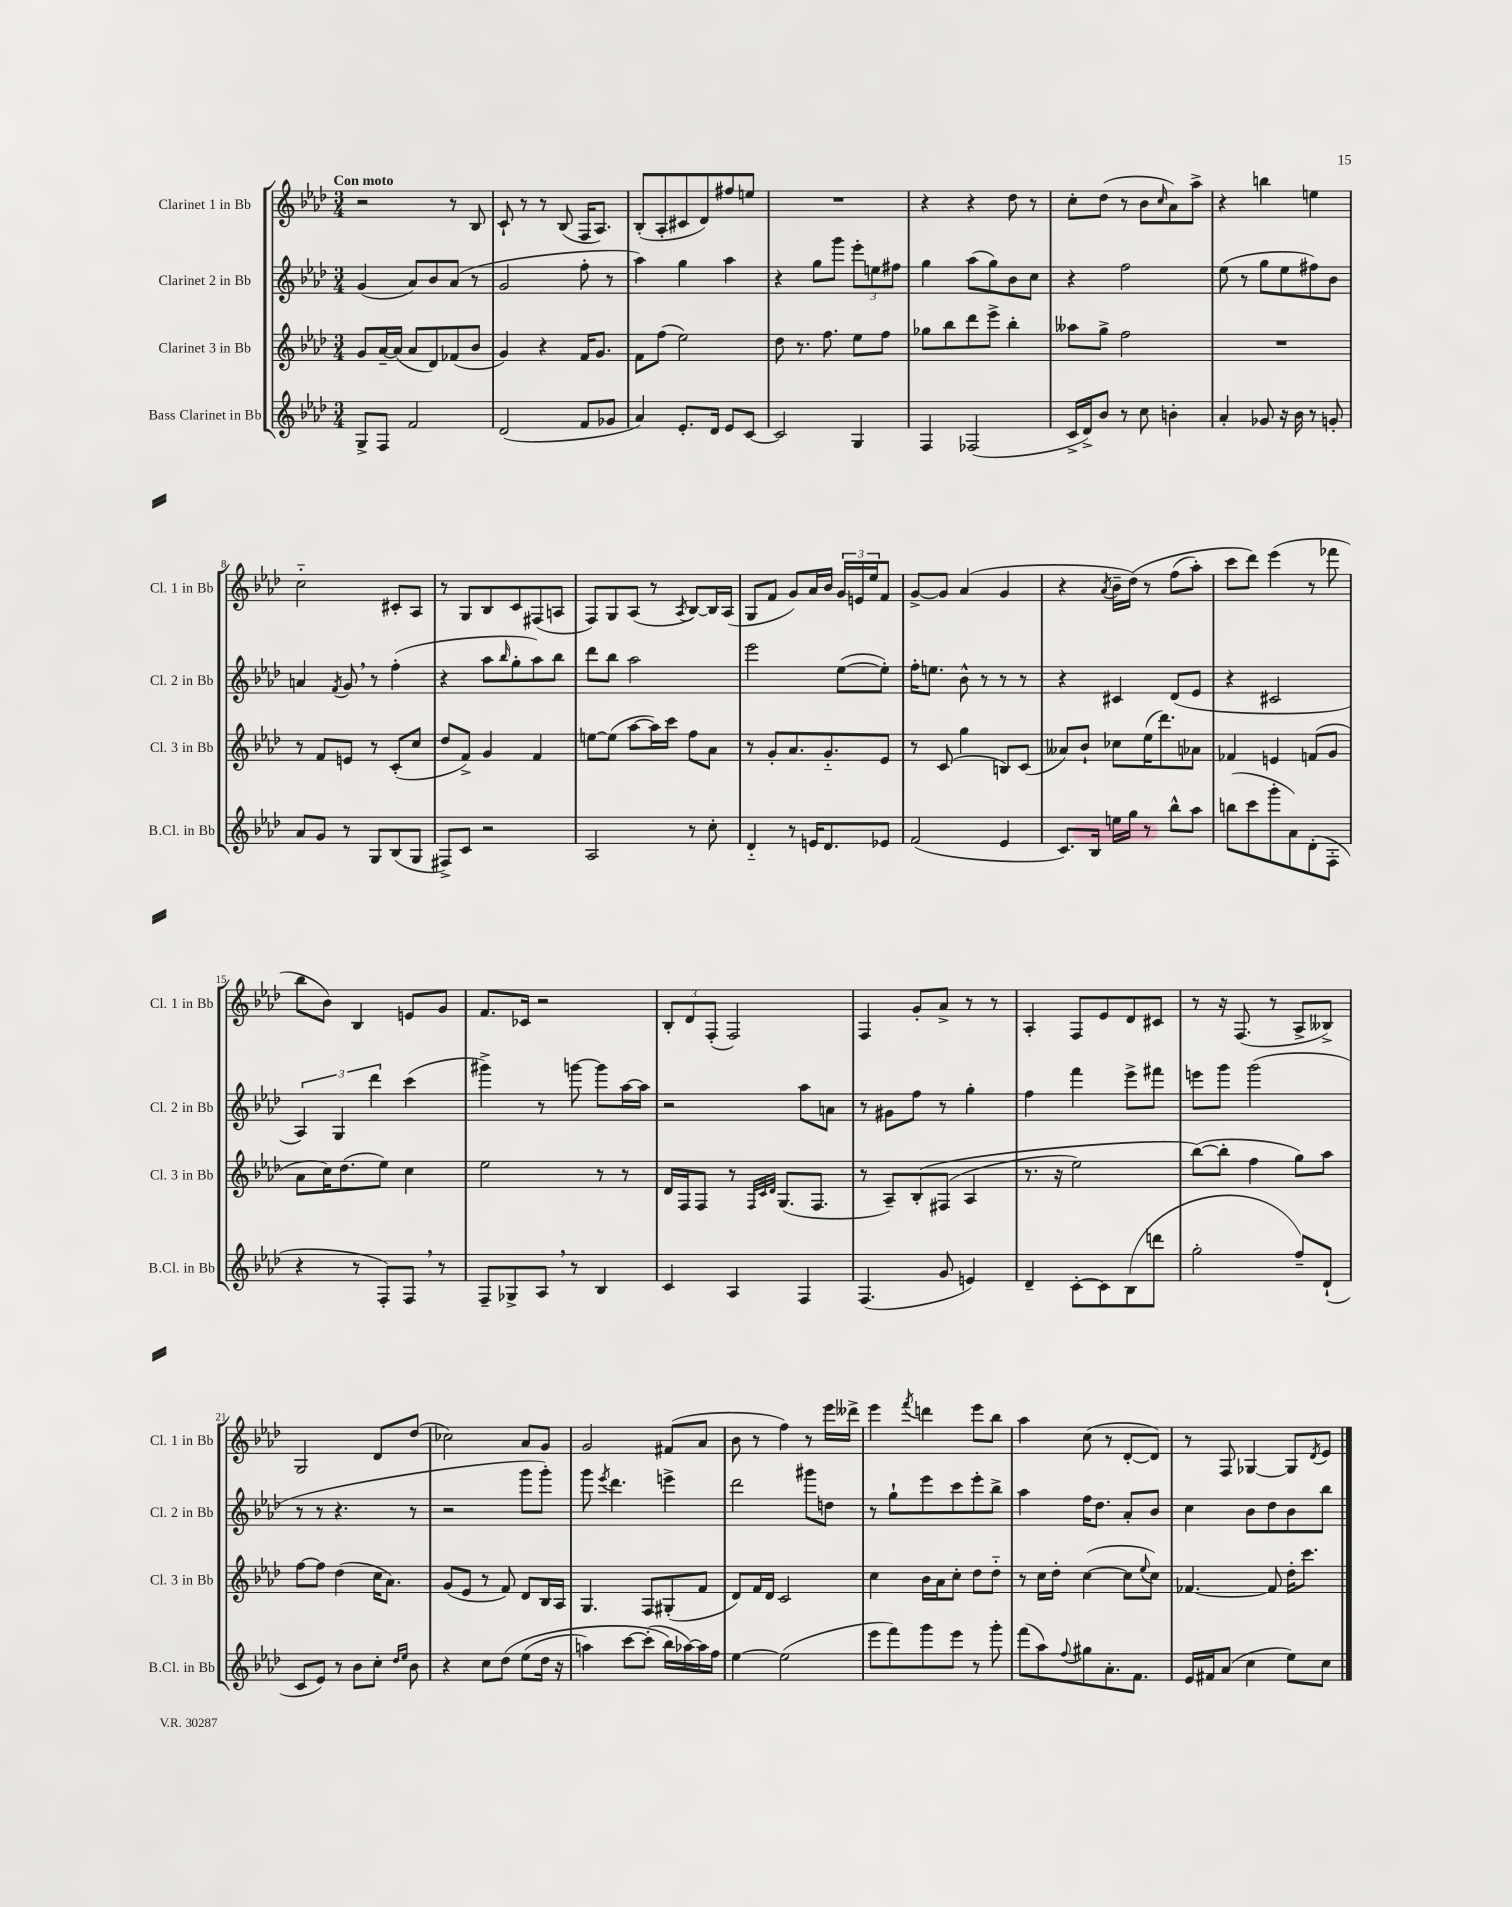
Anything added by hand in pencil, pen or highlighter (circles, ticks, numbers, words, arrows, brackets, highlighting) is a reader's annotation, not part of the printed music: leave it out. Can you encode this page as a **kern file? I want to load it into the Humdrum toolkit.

**kern	**kern	**kern	**kern
*part4	*part3	*part2	*part1
*staff4	*staff3	*staff2	*staff1
*I"Bass Clarinet in Bb	*I"Clarinet 3 in Bb	*I"Clarinet 2 in Bb	*I"Clarinet 1 in Bb
*I'B.Cl. in Bb	*I'Cl. 3 in Bb	*I'Cl. 2 in Bb	*I'Cl. 1 in Bb
*clefG2	*clefG2	*clefG2	*clefG2
*k[b-e-a-d-]	*k[b-e-a-d-]	*k[b-e-a-d-]	*k[b-e-a-d-]
*M3/4	*M3/4	*M3/4	*M3/4
=1	=1	=1	=1
!	!	!	!LO:TX:a:B:t=Con moto
8G^/L	8g/L	(4g/	2r
8F/J	[16a-~/L	.	.
.	(16a-/JJ]	.	.
2f/	8a-/L	8a-/L)	.
.	8d-/)	8b-/	.
.	(8f-X/	(8a-/J	8r
.	8b-/J	8r	8B-/
=2	=2	=2	=2
(2d-/	4g/)	2g/	8c`/
.	.	.	8r
.	4r	.	8r
.	.	.	(8B-/
8f/L	16f/KL	8ff'\	16F/KL
.	8.g/J	.	8.A-/J)
8g-X/J	.	8r	.
=3	=3	=3	=3
4a-/)	8f\L	4aa-\)	(8B-'/L
.	(8ff\J	.	8A-'/
8.e-'/L	2ee-\)	4gg\	8c#X/
.	.	.	8d-/)
16d-/Jk	.	.	.
8e-/L	.	4aa-\	8ff#X/
[8c/J	.	.	8een/J
=4	=4	=4	=4
2c/]	8dd-\	4r	2.r
.	8.r	.	.
.	.	8gg\L	.
.	8.ff\	.	.
.	.	8ggg\J	.
4G/	8ee-\L	12eee-'\L	.
.	.	12een\	.
.	8ff\J	.	.
.	.	12ff#X\J	.
=5	=5	=5	=5
4F/	8gg-X\L	4gg\	4r
.	8bb-\	.	.
(2F-X/	8ddd-\	(8aa-\L	4r
.	8eee-^\J	8gg\)	.
.	4bb-'\	8b-\	8dd-\
.	.	8cc\J	8r
=6	=6	=6	=6
16c^/LL	8aa--X\L	4r	8cc'\L
16d-^/J)	.	.	.
8b-/J	8gg^\J	.	(8dd-\J
8r	2ff\	2ff\	8r
8cc\	.	.	8b-\L
.	.	.	16qqcc/
4bn'\	.	.	8a-\)
.	.	.	8aa-^\J
=7	=7	=7	=7
4a-'/	2.r	(8ee-\	4r
.	.	8r	.
8g-X/	.	8gg\L	4bbn\
16r	.	8ee-\	.
16b-\	.	.	.
8r	.	8ff#X\)	4een\
8gn'/	.	8b-\J	.
!!LO:LB:g=z
=8	=8	=8	=8
8a-/L	8r	4an/	2cc\
8g/J	8f/L	.	.
.	.	8qf/	.
8r	8en/J	8g,/	.
8G/L	8r	8r	.
(8B-/	(8c'/L	(4ff'\	8c#X'/L
8G/J	8cc/J	.	8A-/J
=9	=9	=9	=9
8F#X^/L)	8dd-/L	4r	8r
8c/J	8f^/J)	.	8G/L
2r	4g/	8aa-\L	8B-/
.	.	16qqbb-/	.
.	.	8gg'\	8c/
.	4f/	8aa-\)	(8F#X/
.	.	8bb-\J	8An/J
=10	=10	=10	=10
2A-/	[8een\L	8ddd-\L	8F/L)
.	(8ee\J]	8bb-\J	8G/
.	[8aa-\L	2aa-\	(8A-/J
.	16aa-\L])	.	8r
.	16ccc\JJ	.	.
.	.	.	8qA-/
8r	8ff\L	.	[8B-/L)
8cc'\	8a-\J	.	16B-/L]
.	.	.	(16A-/JJ
=11	=11	=11	=11
4d-/	8r	2eee-\	8G/L
.	8g'/L	.	8f/J
8r	8.a-/	.	8g/L)
16en/KL	.	.	16a-/L
8.d-/	8.g/	.	16b-/JJ
.	.	([8ee-\L	24g/LL
.	.	.	24en/
.	.	.	24ee-/J
8e-X/J	8e-/J	8ee-'\J])	8f/J
=12	=12	=12	=12
(2f/	8r	16ff'\KL	[8g^/L
.	.	8.een\J	.
.	(8c/	.	8g/J]
.	4gg\	8b-^^\	(4a-/
.	.	8r	.
4e-/	8Bn/L)	8r	4g/
.	(8c/J	8r	.
=13	=13	=13	=13
8.c/L)	8a--X/L)	4r	4r
.	8b-`/J	.	.
16B-/Jk	.	.	.
.	.	.	8qa-/
16een\LL	8cc-X\L	4c#X/	16b-~\LL
16gg\JJ	.	.	(16dd-\JJ)
8r	(16ee-\K	.	8r
.	8.ddd-\)	.	.
8bb-^^\L	.	(8d-/L	(8ff\L
8aa-\J	8a-X\J	8e-/J	8aa-'\J)
=14	=14	=14	=14
(8bbn\L	4f-X/	4r	8ccc\L
8ccc\	.	.	8ddd-\J)
8ggg'\	4en/	2c#X/	(4eee-\
8a-\)	.	.	.
(8d-'\	(8fn/L	.	8r
8F'\J	8g/J	.	8fff-X\
!!LO:LB:g=z
=15	=15	=15	=15
4r	8a-\L	6A-/)	8bb-\L
.	16cc\K)	.	8b-\J)
.	.	6G/	.
.	(8.dd-\	.	.
8r	.	.	4B-/
.	.	6ddd-\	.
8F'/L)	8ee-\J)	.	.
8F,/J	4cc\	(4ccc\	8en/L
8r	.	.	8g/J
=16	=16	=16	=16
8F~/L	2ee-\	4ggg#X^\)	8.f/L
8G-X^/	.	.	.
.	.	.	16c-X/Jk
8A-,/J	.	8r	2r
8r	.	[8gggn\	.
4B-/	8r	8ggg\L]	.
.	8r	[16aa-\L	.
.	.	16aa-\JJ]	.
=17	=17	=17	=17
4c/	16d-/LL	2r	12B-'/L
.	16F/J	.	.
.	.	.	12d-/
.	8F/J	.	.
.	.	.	(12F'/J
4A-/	8r	.	2F/)
.	32qqF/LLL	.	.
.	32qqc/	.	.
.	32qqd-/JJJ	.	.
.	(8.G/L	.	.
4F/	.	8aa-\L	.
.	8.F/J	.	.
.	.	8an\J	.
=18	=18	=18	=18
(4.F/	8r	8r	4F/
.	8A-~/L)	8g#X\L	.
.	(8B-'/	8ff\J	8g'/L
8g/	(8F#X/J	8r	8a-^/J
4en/)	4A-/	4gg'\	8r
.	.	.	8r
=19	=19	=19	=19
4d-~/	8.r	4ff\	4A-'/
.	16r	.	.
[8c'\L	2ee-\)	4fff\	8F/L
8c\]	.	.	8e-/
(8B-\	.	8eee-^\L	8d-/
8dddn\J	.	8fff#X\J	8c#X/J
=20	=20	=20	=20
2gg'\	([8bb-\L)	8eeen\L	8r
.	8bb-'\J]	8ggg\J	16r
.	.	.	(8.F/
.	4ff\	(2ggg\	.
.	.	.	8r
8ff~/L)	8gg\L)	.	8A-^/L
(8d-`/J	8aa-\J	.	8B--X^/J)
!!LO:LB:g=z
=21	=21	=21	=21
8c/L	[8ff\L	8r	2G/
8e-/J)	8ff\J]	8r	.
8r	(4dd-\	4.r	.
8b-\L	.	.	.
8cc'\J	16cc\KL	.	8d-/L
.	8.a-\J)	.	.
16qqdd-/LL	.	.	.
16qqee-/JJ	.	.	.
8b-\	.	8r	(8dd-/J
=22	=22	=22	=22
4r	(8g/L	2r	2cc-X\)
.	8e-/J	.	.
8cc\L	8r	.	.
(8dd-\J	8f/)	.	.
(8ee-\L	8d-/L	8ggg\L	8a-/L
16dd-\Jk	16B-/L	8ggg'\J)	8g/J
16r	16A-/JJ	.	.
=23	=23	=23	=23
4aan\)	4.G/	8ggg\	2g/
.	.	8qeee-/	.
.	.	4.ddd-\	.
[8ccc\L	.	.	.
(8ccc'\J]	8F/L	.	.
16bb-\LL)	(8G#X'/	4eeen^\	(8f#X/L
[16aa-X\)	.	.	.
16aa-\]	8f/J	.	8a-/J
16ff\JJ	.	.	.
=24	=24	=24	=24
[4ee-\	8d-/L)	2ddd-\	8b-\
.	16f/L	.	8r
.	16d-/JJ	.	.
(2ee-\]	2c/	.	4ff\)
.	.	8ggg#X\L	8r
.	.	8ddn\J	16eee-\LL
.	.	.	16ddd--X^\JJ
=25	=25	=25	=25
8eee-\L	4cc\	8r	4eee-\
8fff\)	.	8gg`\L	.
.	.	.	8qfff/
8ggg\	16b-\LL	8eee-\	4dddn\
.	16a-\J	.	.
8eee-\J	8cc'\J	8ccc\	.
8r	8dd-\L	8eee-'\	8eee-\L
8ggg'\	8dd-\J	8bb-^\J	8bb-\J
=26	=26	=26	=26
(8fff\L	8r	4aa-\	4aa-\
8aa-\)	16cc\LL	.	.
.	16dd-'\JJ	.	.
8qqff/	.	.	.
8gg#X\	([4cc\	16ff\KL	(8cc\
.	.	8.dd-\J	.
8.a-'\	.	.	8r
.	8cc\L]	8a-'/L	[8d-'/L
8.f\J	.	.	.
.	8qqee-/	.	.
.	8cc\J)	8b-/J	8d-/J])
=27	=27	=27	=27
16e-/LL	[4.f-X/	4cc\	8r
16f#X/J	.	.	.
(8a-/J	.	.	8F/
4cc\	.	8b-\L	[4G-X/
.	8f-/]	8dd-\	.
8ee-\L)	16dd-'\KL	8b-\	8G-/L]
.	8.ccc\J	.	.
.	.	.	8qd-/
8cc\J	.	8bb-\J	8e-/J
==	==	==	==
*-	*-	*-	*-
